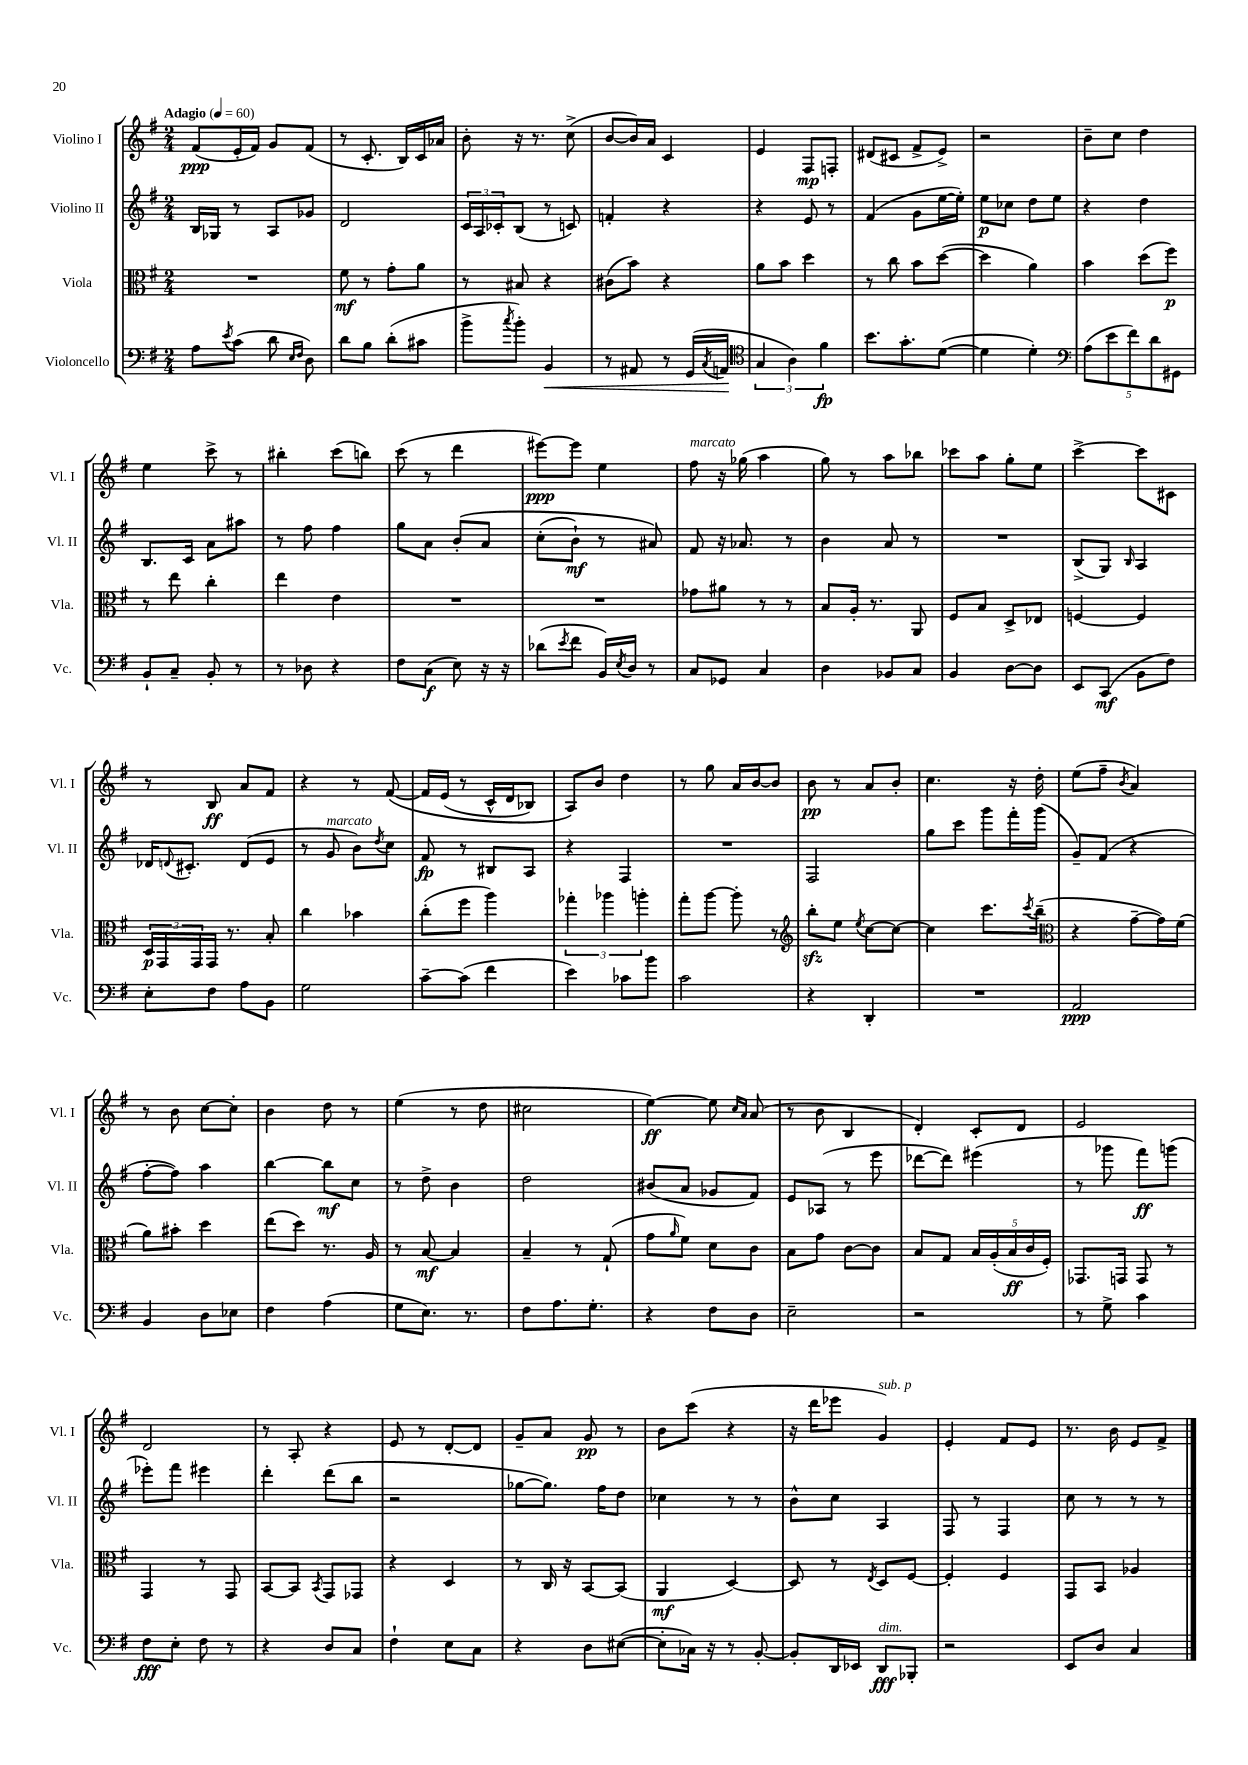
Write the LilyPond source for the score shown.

<<
\new StaffGroup <<
\new Staff = "s0" \with { instrumentName = "Violino I" shortInstrumentName = "Vl. I" } {
    \clef treble \key g \major \numericTimeSignature \time 2/4 \tempo "Adagio" 4 = 60
    fis'8\ppp( e'16-. fis'16) g'8 fis'8( |
    r8 c'8.-. b16) c'16 aes'16 |
    b'8-. r16 r8. c''8->( |
    b'8~ b'16) a'16 c'4 |
    e'4 fis8\mp f8-. |
    dis'8( cis'8 fis'8-> e'8->) |
    r2 |
    b'8-- c''8 d''4 |
    e''4 c'''8-> r8 |
    bis''4-. c'''8( b''8) |
    c'''8( r8 d'''4 |
    eis'''8~\ppp) eis'''8 e''4 |
    fis''8^\markup { \italic "marcato" } r16 ges''16( a''4 |
    g''8) r8 a''8 bes''8 |
    ces'''8 a''8 g''8-. e''8 |
    c'''4~-> c'''8 cis'8 |
    r8 b8\ff a'8 fis'8 |
    r4 r8 fis'8~\( |
    fis'16 e'16( r8 c'16-^ d'16 bes8) |
    a8\) b'8 d''4 |
    r8 g''8 a'16 b'16~ b'8 |
    b'8\pp r8 a'8 b'8-. |
    c''4. r16 d''16-. |
    e''8( fis''8-- \acciaccatura { b'8 } a'4) |
    r8 b'8 c''8~ c''8-. |
    b'4 d''8 r8 |
    e''4( r8 d''8 |
    cis''2 |
    e''4~\ff) e''8 \grace { c''16 a'16 } a'8( |
    r8 b'8 b4 |
    d'4-.) c'8-. d'8 |
    e'2 |
    d'2 |
    r8 a8-. r4 |
    e'8 r8 d'8~-. d'8 |
    g'8-- a'8 g'8\pp r8 |
    b'8 c'''8( r4 |
    r16 d'''16 ees'''8 g'4^\markup { \italic "sub. p" }) |
    e'4-. fis'8 e'8 |
    r8. b'16 e'8 fis'8-> \bar "|." |
}
\new Staff = "s1" \with { instrumentName = "Violino II" shortInstrumentName = "Vl. II" } {
    \clef treble \key g \major \numericTimeSignature \time 2/4
    b16 ges16 r8 a8 ges'8 |
    d'2 |
    \tuplet 3/2 { c'16 a16 ces'16-. } b8( r8 c'8) |
    f'4-. r4 |
    r4 e'8 r8 |
    fis'4( g'8 e''16~ e''16-.) |
    e''8\p ces''8 d''8 e''8 |
    r4 d''4 |
    b8. c'16 a'8 ais''8 |
    r8 fis''8 fis''4 |
    g''8 a'8 b'8-.\( a'8 |
    c''8-.( b'8-!\mf) r8 ais'8\) |
    fis'8 r16 aes'8. r8 |
    b'4 a'8 r8 |
    R2 |
    b8->( g8) \grace { b16 } a4 |
    des'16 \appoggiatura { d'8 } cis'8.-. d'8( e'8 |
    r8 g'8^\markup { \italic "marcato" } b'8) \acciaccatura { d''8 } c''8 |
    fis'8\fp r8 bis8 a8 |
    r4 fis4 |
    R2 |
    fis2 |
    g''8 c'''8 g'''8 fis'''16-. g'''16( |
    g'8--) fis'8( r4 |
    fis''8~-. fis''8) a''4 |
    b''4~ b''8\mf c''8 |
    r8 d''8-> b'4 |
    d''2 |
    bis'8( a'8 ges'8 fis'8) |
    e'8 aes8( r8 e'''8 |
    des'''8~ des'''8) eis'''4( |
    r8 ges'''8 fis'''8\ff) g'''8( |
    ees'''8-.) fis'''8 eis'''4 |
    d'''4-. d'''8( b''8 |
    r2 |
    ges''8~ ges''8.) fis''16 d''8 |
    ces''4 r8 r8 |
    b'8-^ c''8 a4 |
    fis8 r8 fis4 |
    c''8 r8 r8 r8 \bar "|." |
}
\new Staff = "s2" \with { instrumentName = "Viola" shortInstrumentName = "Vla." } {
    \clef alto \key g \major \numericTimeSignature \time 2/4
    R2 |
    fis'8\mf r8 g'8-. a'8 |
    r8 bis8 r4 |
    cis'8( b'8) r4 |
    a'8 b'8 d''4 |
    r8 c''8 b'8 d''8~( |
    d''4 a'4) |
    b'4 d''8( fis''8\p) |
    r8 e''8 c''4-. |
    e''4 e'4 |
    R2 |
    R2 |
    ges'8 ais'8 r8 r8 |
    b8 a16-. r8. a,8 |
    fis8 b8 d8-> ees8 |
    f4~ f4 |
    \tuplet 3/2 { d16\p g,16 g,16 } g,16 r8. b8-. |
    c''4 bes'4 |
    c''8-.( fis''8 a''4) |
    \tuplet 3/2 { ges''4-. aes''4 a''4-. } |
    g''8-. a''8~ a''8-. r8 |
    \clef treble b''8-.\sfz e''8 \acciaccatura { e''8 } c''8~ c''8~ |
    c''4 c'''8. \acciaccatura { c'''8 } b''16--( |
    \clef alto r4 g'8~-- g'16) fis'16( |
    a'8) bis'8-. d''4 |
    e''8( d''8) r8. a16 |
    r8 b8~\mf b4 |
    b4-- r8 g8-!( |
    g'8 \grace { a'16 } fis'8) d'8 c'8 |
    b8 g'8 c'8~ c'8 |
    b8 g8 \tuplet 5/4 { b16 a16-.( b16\ff c'16 fis16-.) } |
    ges,8. g,16 g,8 r8 |
    g,4 r8 g,8 |
    b,8~ b,8 \acciaccatura { b,8 } g,8 ges,8 |
    r4 d4 |
    r8 c16 r16 b,8~ b,8( |
    a,4\mf d4~) |
    d8 r8 \acciaccatura { e8 } d8 fis8~ |
    fis4-. fis4 |
    g,8 b,8 aes4 \bar "|." |
}
\new Staff = "s3" \with { instrumentName = "Violoncello" shortInstrumentName = "Vc." } {
    \clef bass \key g \major \numericTimeSignature \time 2/4
    a8 \acciaccatura { e'8 } c'8( d'8 \grace { e16 fis16 } d8) |
    d'8 b8 d'8-.( cis'8 |
    b'8-> \acciaccatura { c''8 } b'8-.) b,4\< |
    r8 ais,8 r8 g,16( \acciaccatura { c8 } a,16\! |
    \clef tenor \tuplet 3/2 { g4 a4) fis'4\fp } |
    b'8. g'8.-. d'8~( |
    d'4 d'4-.) |
    \clef bass \tuplet 5/4 { a8( e'8 fis'8) d'8 gis,8 } |
    b,8-! c8-- b,8-. r8 |
    r8 des8 r4 |
    fis8 c8\f( e8) r16 r16 |
    des'8( \acciaccatura { e'8 } fis'8 b,16) \acciaccatura { e8 } d16 r8 |
    c8 ges,8 c4 |
    d4 bes,8 c8 |
    b,4 d8~ d8 |
    e,8 c,8\mf( b,8 fis8) |
    e8-. fis8 a8 b,8 |
    g2 |
    c'8~-- c'8( fis'4 |
    e'4) ces'8 b'8 |
    c'2 |
    r4 d,4-. |
    R2 |
    a,2\ppp |
    b,4 d8 ees8 |
    fis4 a4( |
    g8 e8.) r8. |
    fis8 a8. g8.-. |
    r4 fis8 d8 |
    e2-- |
    r2 |
    r8 g8-> c'4 |
    fis8\fff e8-. fis8 r8 |
    r4 d8 c8 |
    fis4-! e8 c8 |
    r4 d8 eis8~( |
    eis8-. ces16) r16 r8 b,8~-. |
    b,8-. d,16 ees,16 d,8\fff^\markup { \italic "dim." } bes,,8-. |
    r2 |
    e,8 d8 c4 \bar "|." |
}
>>
>>
\layout { \context { \Score \remove "Bar_number_engraver" } }
